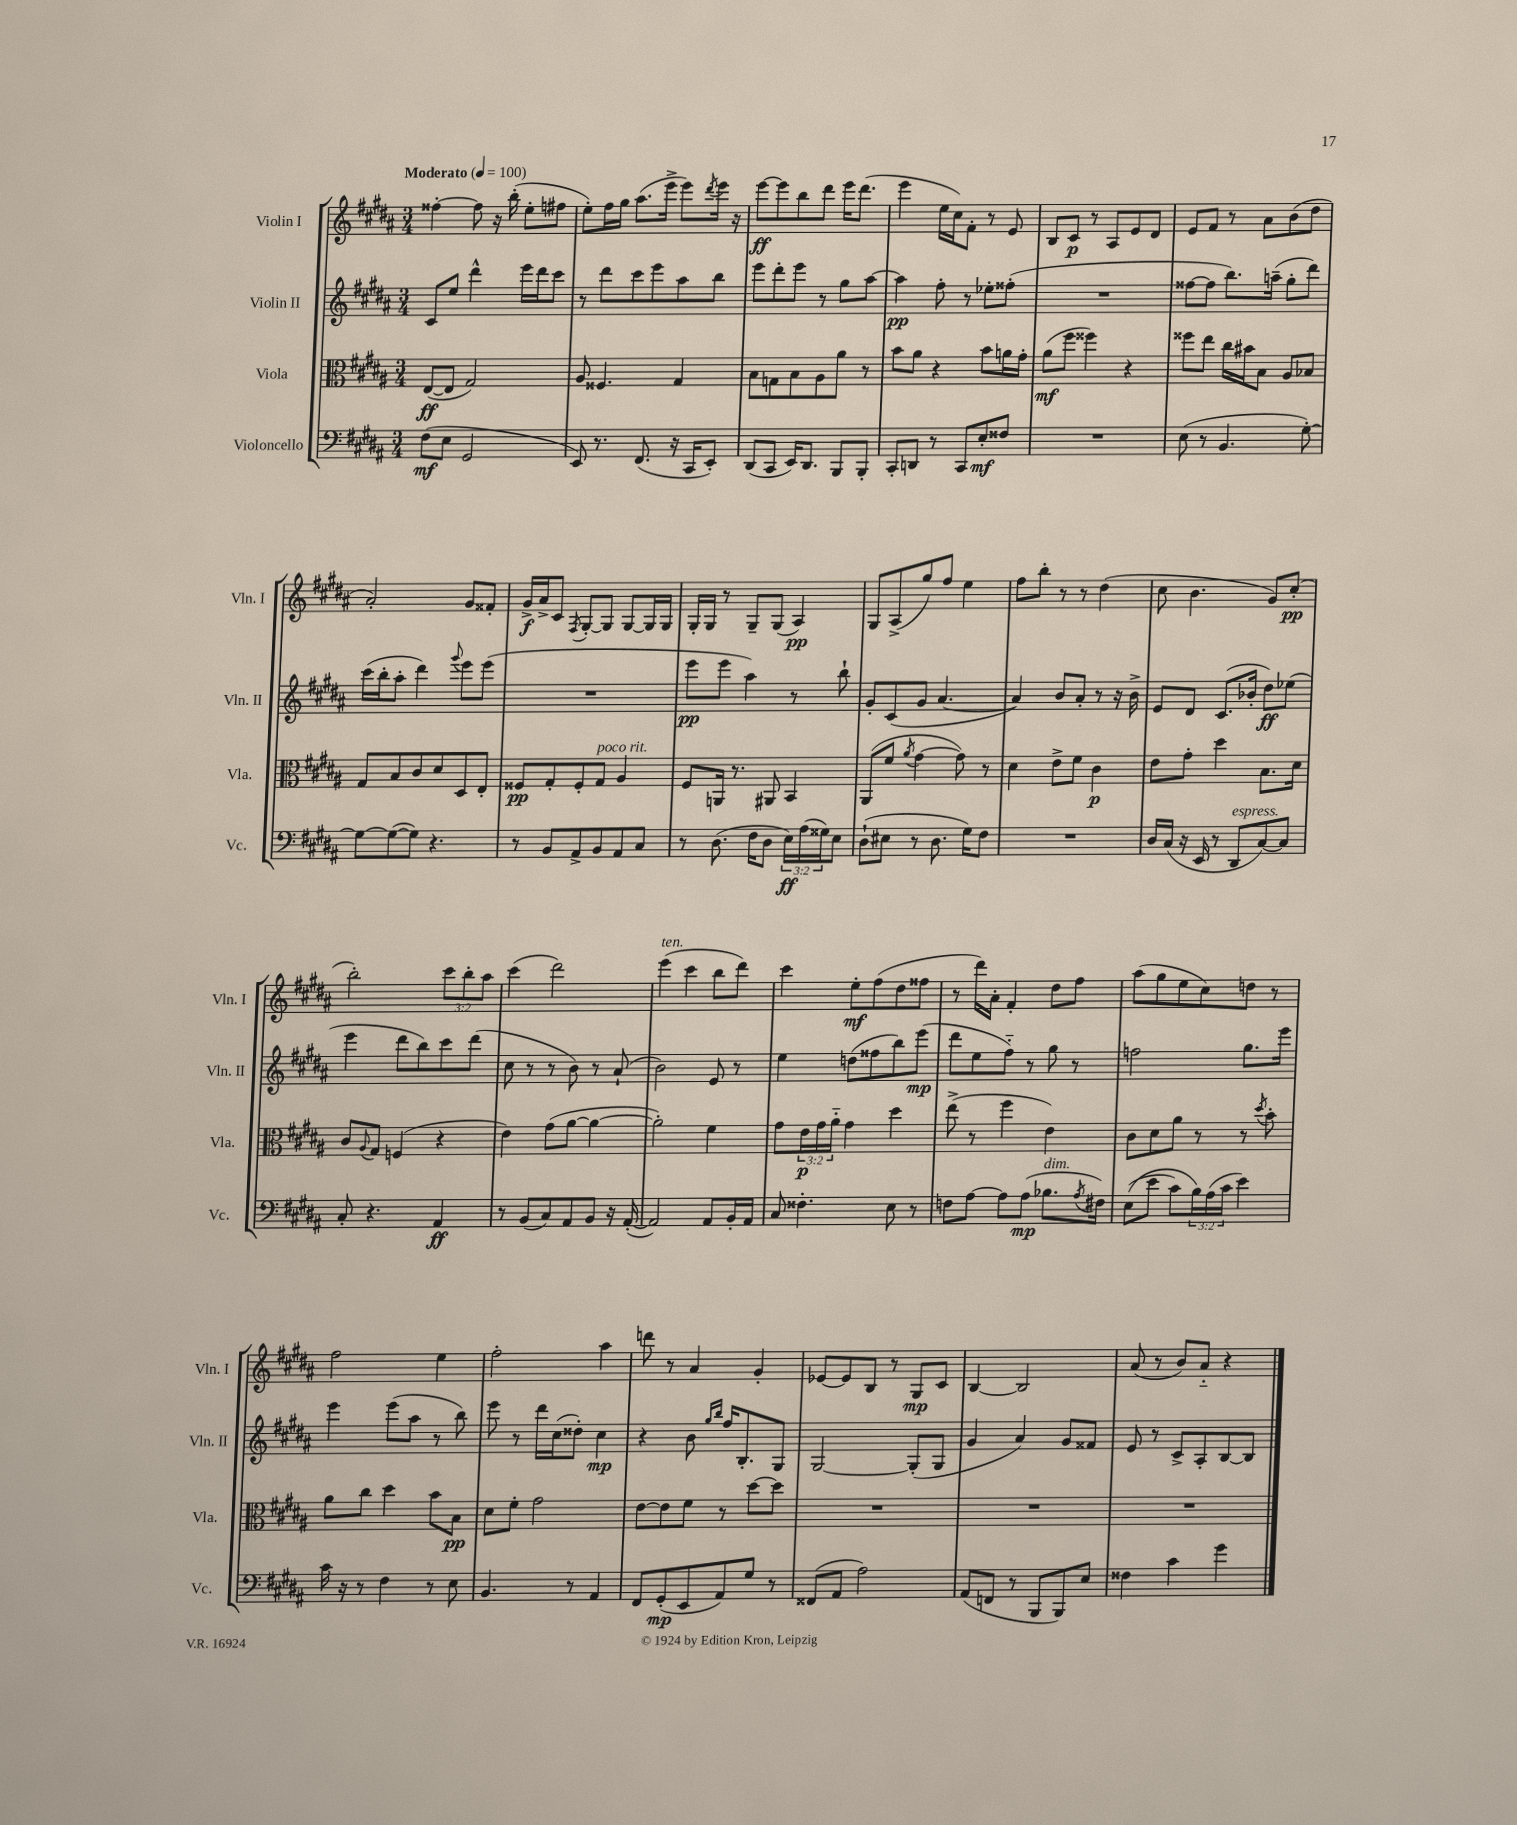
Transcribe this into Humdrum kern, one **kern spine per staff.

**kern	**dynam	**kern	**dynam	**kern	**dynam	**kern	**dynam
*part4	*part4	*part3	*part3	*part2	*part2	*part1	*part1
*staff4	*staff4	*staff3	*staff3	*staff2	*staff2	*staff1	*staff1
*I"Violoncello	*	*I"Viola	*	*I"Violin II	*	*I"Violin I	*
*I'Vc.	*	*I'Vla.	*	*I'Vln. II	*	*I'Vln. I	*
*clefF4	*	*clefC3	*	*clefG2	*	*clefG2	*
*k[f#c#g#d#a#]	*	*k[f#c#g#d#a#]	*	*k[f#c#g#d#a#]	*	*k[f#c#g#d#a#]	*
*M3/4	*	*M3/4	*	*M3/4	*	*M3/4	*
*MM100	*	*MM100	*	*MM100	*	*MM100	*
=1	=1	=1	=1	=1	=1	=1	=1
!	!	!	!	!	!	!LO:TX:a:B:t=Moderato	!
(8F#\L	mf	([8E/L	ff	8c#/L	.	[4ff##X'\	.
8E\J	.	8E/J]	.	8ee/J	.	.	.
2GG#/	.	2G#/)	.	4ddd#^^\	.	8ff##\]	.
.	.	.	.	.	.	16r	.
.	.	.	.	.	.	(16bb'\	.
.	.	.	.	16eee\LL	.	8ee'\L	.
.	.	.	.	16ddd#\J	.	.	.
.	.	.	.	8ccc#\J	.	8ff#X\J	.
=2	=2	=2	=2	=2	=2	=2	=2
8EE/)	.	8A#/	.	8r	.	8ee'\L)	.
8.r	.	4.F##X/	.	8ddd#\L	.	16ff#\L	.
.	.	.	.	.	.	16gg#\JJ	.
.	.	.	.	8ccc#\	.	(8.aa#\L	.
(8.FF#/	.	.	.	.	.	.	.
.	.	.	.	8eee\	.	.	.
.	.	.	.	.	.	16eee^\Jk	.
16r	.	4G#/	.	8aa#\	.	8eee\L)	.
16CC#/KL	.	.	.	.	.	.	.
.	.	.	.	.	.	8qddd#/	.
8EE'/J)	.	.	.	8bb\J	.	16eee\Jk	.
.	.	.	.	.	.	16r	.
=3	=3	=3	=3	=3	=3	=3	=3
(8DD#/L	.	8B\L	.	8eee\L	.	[8eee\L	ff
8CC#/J	.	8Gn\	.	8ddd#'\	.	8eee\]	.
16EE/KL)	.	8B\	.	8eee\J	.	8bb\	.
8.DD#/J	.	.	.	.	.	.	.
.	.	8A#\	.	8r	.	8ddd#\J	.
8BBB/L	.	8a#\J	.	8gg#\L	.	16eee\KL	.
.	.	.	.	.	.	(8.ddd#\J	.
8BBB'/J	.	8r	.	[8aa#\J	.	.	.
=4	=4	=4	=4	=4	=4	=4	=4
8CC#'/L	.	8b\L	.	4aa#\]	pp	4eee\	.
8DDn/J	.	8a#\J	.	.	.	.	.
8r	.	4r	.	8ff#'\	.	16ee\LL	.
.	.	.	.	.	.	16cc#\J)	.
8CC#/L	.	.	.	8r	.	8f#'\J	.
8E'/	mf	8b\L	.	8ee-X'\L	.	8r	.
8F##X/J	.	16an\L	.	(8ff##X'\J	.	8e/	.
.	.	16g#'\JJ	.	.	.	.	.
=5	=5	=5	=5	=5	=5	=5	=5
2.r	.	(8a#\L	mf	2.r	.	8B/L	.
.	.	8ff#\J	.	.	.	8c#/J	p
.	.	4ff##X\)	.	.	.	8r	.
.	.	.	.	.	.	8A#/L	.
.	.	4r	.	.	.	8e/	.
.	.	.	.	.	.	8d#/J	.
=6	=6	=6	=6	=6	=6	=6	=6
(8E\	.	8ff##X\L	.	[8ff##X\L	.	8e/L	.
8r	.	8ee\J	.	8ff##\J]	.	8f#/J	.
4.BB/	.	16cc#\LL	.	8.bb\L)	.	8r	.
.	.	16b#X\J	.	.	.	.	.
.	.	8B\J	.	.	.	8a#\L	.
.	.	.	.	(16aan~\Jk	.	.	.
.	.	8A#/L	.	8gg#'\L	.	(8b\	.
[8G#'\)	.	8B-X/J	.	8ddd#\J)	.	8dd#\J	.
!!LO:LB:g=z
=7	=7	=7	=7	=7	=7	=7	=7
8G#\L_	.	8G#/L	.	(16ccc#\LL	.	2a#'/)	.
.	.	.	.	16bb'\J	.	.	.
(8G#\_	.	8B/	.	8aa#'\J	.	.	.
8G#\J])	.	8c#/	.	4ddd#\)	.	.	.
4.r	.	8d#/	.	.	.	.	.
.	.	.	.	8qqggg#/	.	.	.
.	.	8D#/	.	8eee\L	.	8g#/L	.
.	.	8E'/J	.	(8eee\J	.	8f##X'/J	.
=8	=8	=8	=8	=8	=8	=8	=8
8r	.	8F##X/L	pp	2.r	.	16g#^/LL	f
.	.	.	.	.	.	16a#^/J	.
8BB/L	.	8G#'/	.	.	.	8c#/J	.
.	.	.	.	.	.	8qF#/	.
8AA#^/	.	8F##'/	.	.	.	[8G#'/L	.
!	!	!LO:TX:a:i:t=poco rit.	!	!	!	!	!
8BB/	.	8G#/J	.	.	.	8G#/J]	.
8AA#/	.	4A#/	.	.	.	[8G#/L	.
8C#/J	.	.	.	.	.	16G#/L]	.
.	.	.	.	.	.	16G#/JJ	.
=9	=9	=9	=9	=9	=9	=9	=9
8r	.	8F#/L	.	8eee\L	pp	16G#'/LL	.
.	.	.	.	.	.	16G#/JJ	.
(8.D#\	.	16AAn/Jk	.	8eee\J	.	8r	.
.	.	8.r	.	.	.	.	.
.	.	.	.	4aa#\)	.	8G#~/L	.
16F#\KL	.	.	.	.	.	.	.
8D#\J	.	8AA#X/	.	.	.	(8G#/J	.
24E\LL)	ff	4BB/	.	8r	.	4A#/)	pp
(24A#\	.	.	.	.	.	.	.
24G##X\J)	.	.	.	.	.	.	.
8E\J	.	.	.	8bb`\	.	.	.
=10	=10	=10	=10	=10	=10	=10	=10
(8D#`\L	.	(8AA#/L	.	8g#'/L	.	8G#/L	.
8E#X\J	.	8f#/J	.	(8c#/	.	(8A#^/	.
.	.	8qa#/	.	.	.	.	.
8r	.	[4g#\	.	8g#/J	.	8gg#/)	.
8.D#\	.	.	.	[4.a#/	.	8ff#/J	.
.	.	8g#\])	.	.	.	4ee\	.
16G#\KL)	.	.	.	.	.	.	.
8F#\J	.	8r	.	.	.	.	.
=11	=11	=11	=11	=11	=11	=11	=11
2.r	.	4d#\	.	4a#/])	.	8ff#\L	.
.	.	.	.	.	.	8bb'\J	.
.	.	8e^\L	.	8b/L	.	8r	.
.	.	8f#\J	.	8a#'/J	.	8r	.
.	.	4c#\	p	8r	.	(4dd#\	.
.	.	.	.	16r	.	.	.
.	.	.	.	16b^\	.	.	.
=12	=12	=12	=12	=12	=12	=12	=12
16D#/LL	.	8e\L	.	8e/L	.	8cc#\	.
(16C#/JJ	.	.	.	.	.	.	.
16r	.	8g#'\J	.	8d#/J	.	4.b\	.
16EE/	.	.	.	.	.	.	.
8r	.	4dd#\	.	(8.c#/L	.	.	.
!LO:TX:a:i:t=espress.	!	!	!	!	!	!	!
8DD#/L	.	.	.	.	.	.	.
.	.	.	.	16b-X'/Jk	.	.	.
[8C#/)	.	8.B\L	.	8dd#\L)	ff	8g#/L)	.
8C#/J]	.	.	.	(8ee-X\J	.	(8cc#'/J	pp
.	.	16d#\Jk	.	.	.	.	.
!!LO:LB:g=z
=13	=13	=13	=13	=13	=13	=13	=13
8C#'/	.	8c#/L	.	4eee\	.	2bb'\)	.
.	.	8qqA#/	.	.	.	.	.
4.r	.	8G#/J	.	.	.	.	.
.	.	(4Fn/	.	8ddd#\L	.	.	.
.	.	.	.	8bb\)	.	.	.
4AA#/	ff	4r	.	8ccc#\	.	12ccc#\L	.
.	.	.	.	.	.	12bb'\	.
.	.	.	.	(8ddd#\J	.	.	.
.	.	.	.	.	.	12aa#\J	.
=14	=14	=14	=14	=14	=14	=14	=14
8r	.	4e\)	.	8cc#\	.	(4ccc#\	.
(8BB/L	.	.	.	8r	.	.	.
8C#/)	.	(8g#\L	.	8r	.	2ddd#\)	.
8AA#/	.	[8a#\J	.	8b\)	.	.	.
8BB/J	.	4a#\_	.	8r	.	.	.
16r	.	.	.	(8a#`/	.	.	.
([16AA#'/	.	.	.	.	.	.	.
=15	=15	=15	=15	=15	=15	=15	=15
!	!	!	!	!	!	!LO:TX:a:i:t=ten.	!
2AA#/])	.	2a#'\])	.	2b\)	.	(4eee\	.
.	.	.	.	.	.	4ccc#\	.
8AA#/L	.	4f#\	.	8e/	.	8bb\L	.
16BB'/L	.	.	.	8r	.	8ddd#\J)	.
16AA#/JJ	.	.	.	.	.	.	.
=16	=16	=16	=16	=16	=16	=16	=16
8C#/	.	8g#\L	.	4ee\	.	4ccc#\	.
4.F##X'\	.	24e\L	p	.	.	.	.
.	.	24g#\	.	.	.	.	.
.	.	24a#\JJ	.	.	.	.	.
.	.	4g#\	.	(8ddn\L	.	8ee'\L	mf
.	.	.	.	8ff##X\	.	(8ff#\	.
8E\	.	4dd#\	.	8bb\)	.	8dd#\	.
8r	.	.	.	(8eee\J	mp	8ff##X\J	.
=17	=17	=17	=17	=17	=17	=17	=17
8Fn\L	.	(8ee^\	.	8ddd#\L	.	8r	.
[8A#\J	.	8r	.	8ee\	.	16ddd#\LL)	.
.	.	.	.	.	.	16a#'\JJ	.
8A#\L]	.	4ff#\	.	8ff#\J)	.	4f#'/	.
(8A#\J	mp	.	.	8r	.	.	.
!LO:TX:a:i:t=dim.	!	!	!	!	!	!	!
8.B-X\L	.	4e\)	.	8gg#\	.	8dd#\L	.
.	.	.	.	8r	.	8ff#\J	.
8qA#/	.	.	.	.	.	.	.
16F#X\Jk)	.	.	.	.	.	.	.
=18	=18	=18	=18	=18	=18	=18	=18
((8E\L	.	8c#\L	.	2ffn\	.	(8aa#\L	.
8e\J	.	8d#\	.	.	.	8gg#\	.
8c#\L)	.	8a#\J	.	.	.	8ee\	.
24B\L)	.	8r	.	.	.	8cc#\)	.
(24A#\	.	.	.	.	.	.	.
24c#\JJ	.	.	.	.	.	.	.
4e\)	.	8r	.	8.gg#\L	.	8ddn\J	.
.	.	8qdd#/	.	.	.	.	.
.	.	8b'\	.	.	.	8r	.
.	.	.	.	16eee\Jk	.	.	.
!!LO:LB:g=z
=19	=19	=19	=19	=19	=19	=19	=19
16c#\	.	8a#\L	.	4eee\	.	2ff#\	.
16r	.	.	.	.	.	.	.
8r	.	8cc#\J	.	.	.	.	.
4F#\	.	4dd#\	.	(8eee\L	.	.	.
.	.	.	.	8aa#\J	.	.	.
8r	.	8b\L	.	8r	.	4ee\	.
8E\	.	8B\J	pp	8bb\)	.	.	.
=20	=20	=20	=20	=20	=20	=20	=20
4.BB/	.	8d#\L	.	8eee\	.	2ff#'\	.
.	.	8f#'\J	.	8r	.	.	.
.	.	2g#\	.	16ddd#\LL	.	.	.
.	.	.	.	(16cc#\J	.	.	.
8r	.	.	.	8dd##X'\J)	.	.	.
4AA#/	.	.	.	4cc#\	mp	4aa#\	.
=21	=21	=21	=21	=21	=21	=21	=21
8FF#/L	.	[8e\L	.	4r	.	8dddn\	.
(8GG#'/	mp	8e\]	.	.	.	8r	.
8EE/	.	8f#\J	.	8b\	.	4a#/	.
.	.	.	.	16qqgg#/LL	.	.	.
.	.	.	.	16qqbb/JJ	.	.	.
8AA#/)	.	8r	.	16ff#/KL	.	.	.
.	.	.	.	8.B'/	.	.	.
8G#/J	.	[8dd#\L	.	.	.	4g#'/	.
8r	.	8dd#\J]	.	8G#/J	.	.	.
=22	=22	=22	=22	=22	=22	=22	=22
(8FF##X/L	.	2.r	.	[2G#/	.	[8e-X/L	.
8AA#/J	.	.	.	.	.	8e-/]	.
2A#\)	.	.	.	.	.	8B/J	.
.	.	.	.	.	.	8r	.
.	.	.	.	(8G#'/L]	.	8G#/L	mp
.	.	.	.	8G#/J	.	8c#/J	.
=23	=23	=23	=23	=23	=23	=23	=23
(8AA#/L	.	2.r	.	4g#/	.	[4B/	.
8FFn/J	.	.	.	.	.	.	.
8r	.	.	.	4a#/)	.	2B/]	.
8BBB/L	.	.	.	.	.	.	.
8BBB/)	.	.	.	8g#/L	.	.	.
8E/J	.	.	.	8f##X/J	.	.	.
=24	=24	=24	=24	=24	=24	=24	=24
4F##X\	.	2.r	.	8e/	.	(8a#/	.
.	.	.	.	8r	.	8r	.
4c#\	.	.	.	8c#^/L	.	8b/L)	.
.	.	.	.	8A#'/	.	8a#/J	.
4g#\	.	.	.	[8B/	.	4r	.
.	.	.	.	8B/J]	.	.	.
==	==	==	==	==	==	==	==
*-	*-	*-	*-	*-	*-	*-	*-
